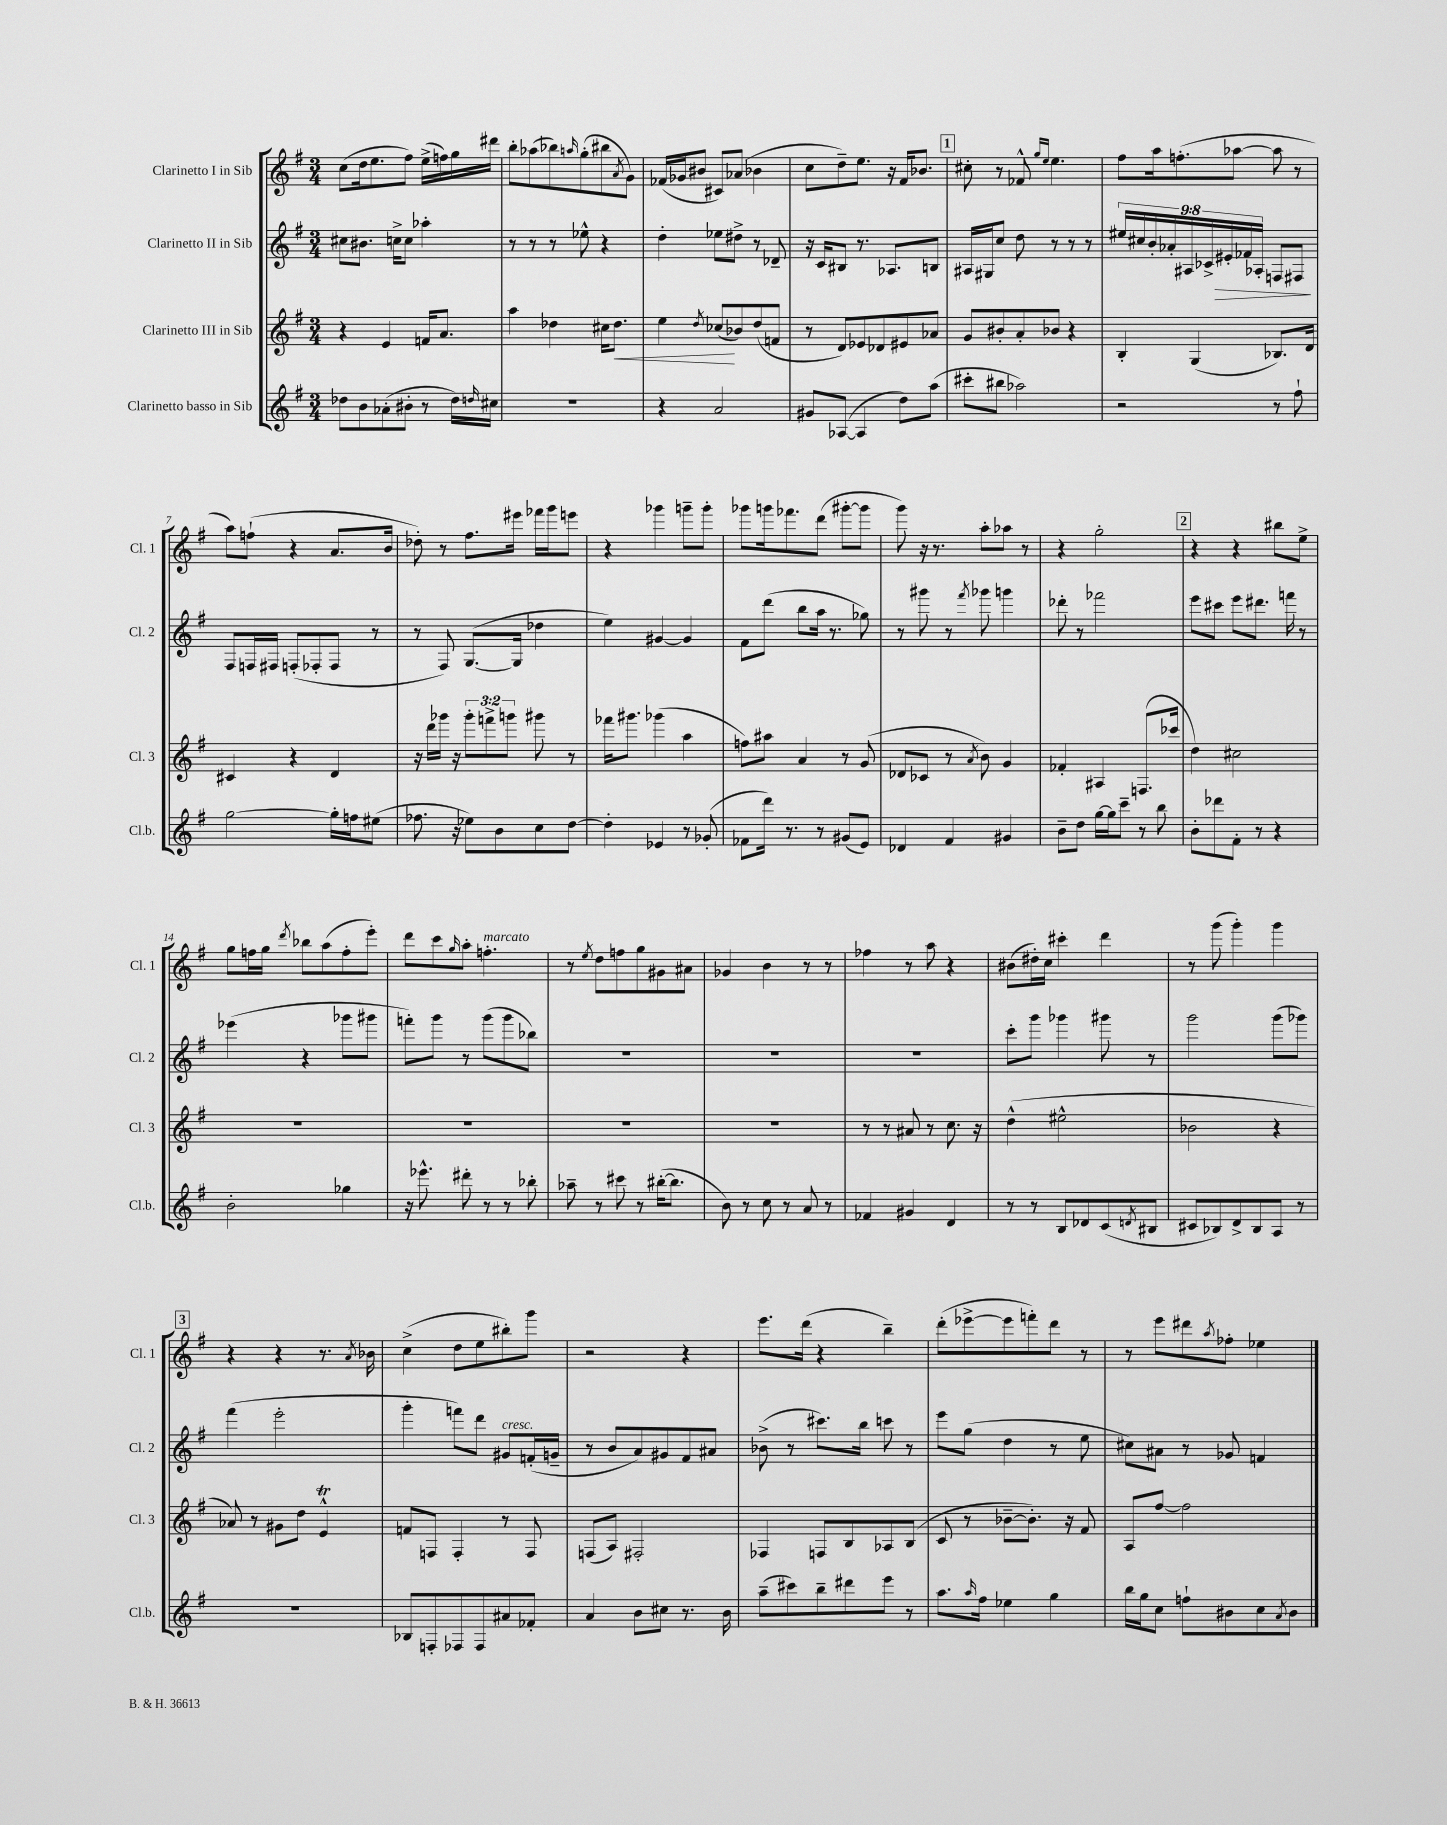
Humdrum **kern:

**kern	**kern	**dynam	**kern	**dynam	**kern
*part4	*part3	*part3	*part2	*part2	*part1
*staff4	*staff3	*staff3	*staff2	*staff2	*staff1
*I"Clarinetto basso in Sib	*I"Clarinetto III in Sib	*	*I"Clarinetto II in Sib	*	*I"Clarinetto I in Sib
*I'Cl.b.	*I'Cl. 3	*	*I'Cl. 2	*	*I'Cl. 1
*clefG2	*clefG2	*	*clefG2	*	*clefG2
*k[f#]	*k[f#]	*	*k[f#]	*	*k[f#]
*M3/4	*M3/4	*	*M3/4	*	*M3/4
=1	=1	=1	=1	=1	=1
8dd-X\L	4r	.	8cc#X\L	.	(8cc\L
8b\	.	.	8.b#X\J	.	16dd\k
.	.	.	.	.	8.ee\
(8a-X'\	4e/	.	.	.	.
.	.	.	16ccn^\KL	.	.
8b#X'\J	.	.	8cc\J	.	8ff#\J)
8r	16fn/KL	.	4aa-X'\	.	(16ee^\LL
.	8.a/J	.	.	.	16ffn\)
16dd-\LL)	.	.	.	.	16gg\
16qqddn/	.	.	.	.	.
16cc#X\JJ	.	.	.	.	16ddd#X\JJ
=2	=2	=2	=2	=2	=2
2.r	4aa\	.	8r	.	8bb'\L
.	.	.	8r	.	(8aa-X\
.	4dd-X\	.	8r	.	8bb-X\)
.	.	.	.	.	16qqaan/
.	.	.	8ee-X^^\	.	(8gg'\
.	16cc#X\KL	.	4r	.	8bb#X\
!	!	!LO:HP:b	!	!	!
.	8.dd-\J	<	.	.	.
.	.	.	.	.	8qa/
.	.	.	.	.	8g\J)
=3	=3	=3	=3	=3	=3
4r	4ee\	.	4dd'\	.	(16f-X/LL
.	.	.	.	.	16g-X/J
.	.	.	.	.	8b#X/J
.	8qdd/	.	.	.	.
2a/	(8cc-X/L	.	8ee-X\L	.	8c#X/L)
.	8b-X/)	[	8dd#X^\J	.	(8a-X/J
.	(8dd/	.	8r	.	4b-X\
.	8fn/J	.	8d-X~/	.	.
=4	=4	=4	=4	=4	=4
8g#X/L	8r	.	16r	.	8cc\L
.	.	.	16c/KL	.	.
([8A-X/J	8d/L)	.	8B#X/J	.	8dd~\)
4A-/]	8e-X/	.	8.r	.	8.ee\J
.	8d-X/	.	.	.	.
.	.	.	8.A-X/L	.	16r
8dd\L)	8e#X/	.	.	.	16f#/KL
.	.	.	.	.	8.b-X/J
(8aa\J	8a-X/J	.	8Bn/J	.	.
!!LO:REH:place=s1:t=1
=5	=5	=5	=5	=5	=5
8ccc#X'\L	8g/L	.	16A#X/LL	.	8cc#X'\
.	.	.	16G#X/J	.	.
8bb#X\J	8b#X'/	.	8cc/J	.	8r
2aa-X\)	8a'/	.	8dd\	.	8f-X^^/
.	.	.	.	.	16qqgg/LL
.	.	.	.	.	16qqee/JJ
.	8b-X/J	.	8r	.	4.ee\
.	4r	.	8r	.	.
.	.	.	8r	.	.
=6	=6	=6	=6	=6	=6
2r	4B'/	.	18ee#X/LL	.	8ff#\L
.	.	.	18cc#X/	.	.
.	.	.	18b'/	.	.
.	.	.	.	.	16aa\k
.	.	.	18a-X'/	.	.
.	.	.	.	.	(8.ffn'\
.	.	.	18A#X/	.	.
.	(4G/	.	.	.	.
.	.	.	18c-X^/	.	.
!	!	!	!	!LO:HP:b	!
.	.	.	18e#X'/	>	.
.	.	.	.	.	[8aa-X\J
.	.	.	18f-X/	.	.
.	.	.	18A-X'/JJ	.	.
8r	8.B-X/L)	.	8Fn/L	.	8aa-\]
8ff#`\	.	.	8F#X/J	.	8r
.	16d/Jk	.	.	.	.
.	.	.	.	]	.
!!LO:LB:g=z
=7	=7	=7	=7	=7	=7
[2gg\	4c#X/	.	8F#/L	.	8aa\L)
.	.	.	16Fn/L	.	(8ffn`\J
.	.	.	16F#X/JJ	.	.
.	4r	.	(8Fn'/L	.	4r
.	.	.	8F-X'/	.	.
16gg'\LL]	4d/	.	8F-/J	.	8.a/L
16ffn\J	.	.	.	.	.
(8ee#X\J	.	.	8r	.	.
.	.	.	.	.	16b/Jk
=8	=8	=8	=8	=8	=8
8.ff-X\	16r	.	8r	.	8dd-X'\)
.	16ddd\LL	.	.	.	.
.	16ggg-X\JJ	.	8F#/)	.	8r
16r	16r	.	.	.	.
8ee-X\L)	12ggg-'\L	.	([8.G/L	.	8.ff#\L
.	12fffn^\	.	.	.	.
8b\	.	.	.	.	.
.	12gggn\J	.	.	.	.
.	.	.	16G/Jk]	.	16eee#X\Jk
8cc\	8ggg#X\	.	4dd-X\	.	16fff-X\LL
.	.	.	.	.	16ggg\J
[8dd\J	8r	.	.	.	8eeen\J
=9	=9	=9	=9	=9	=9
4dd'\]	16fff-X\KL	.	4ee\)	.	4r
.	8.ggg#X\J	.	.	.	.
4e-X/	(4ggg-X\	.	[4g#X/	.	4ggg-X\
8r	4aa\	.	4g#/]	.	8gggn~\L
(8g-X'/	.	.	.	.	8ggg'\J
=10	=10	=10	=10	=10	=10
8f-X\L	8ffn\L)	.	8f#\L	.	8ggg-X\L
16ddd\Jk)	8aa#X\J	.	(8ddd\J	.	16gggn\k
8.r	.	.	.	.	8.fff-X\
.	4a/	.	8bb\L	.	.
8r	.	.	16aa\Jk	.	(8ddd\J
.	.	.	8.r	.	.
(8g#X/L	8r	.	.	.	[8ggg#X'\L
8e/J)	(8g/	.	8gg-X\)	.	8ggg#\J]
=11	=11	=11	=11	=11	=11
4d-X/	8d-X/L	.	8r	.	8ggg\)
.	8c-X/J	.	8ggg#X\	.	16r
.	.	.	.	.	8.r
4f#/	8r	.	8r	.	.
.	8qa/	.	8qfff#/	.	.
.	8b\)	.	8ggg-X\	.	8aa'\L
4g#X/	4g/	.	4gggn\	.	8aa-X\J
.	.	.	.	.	8r
=12	=12	=12	=12	=12	=12
8b~\L	4f-X'/	.	8ddd-X'\	.	4r
8dd\J	.	.	8r	.	.
[16gg\LL	4A#X/	.	2fff-X\	.	2gg'\
16gg\J]	.	.	.	.	.
8ccc~\J	.	.	.	.	.
8r	(8.Fn/L	.	.	.	.
8bb\	.	.	.	.	.
.	16ccc-X/Jk	.	.	.	.
!!LO:REH:place=s1:t=2
=13	=13	=13	=13	=13	=13
8b'\L	4dd\)	.	8eee\L	.	4r
8ddd-X\	.	.	8ccc#X\J	.	.
8f#'\J	2cc#X\	.	8eee\L	.	4r
8r	.	.	8.ddd#X\J	.	.
4r	.	.	.	.	8bb#X\L
.	.	.	16fffn\	.	.
.	.	.	8r	.	8ee^\J
!!LO:LB:g=z
=14	=14	=14	=14	=14	=14
2b'\	2.r	.	(4eee-X\	.	8gg\L
.	.	.	.	.	16ffn\L
.	.	.	.	.	16gg\JJ
.	.	.	.	.	8qddd/
.	.	.	4r	.	8bb-X\L
.	.	.	.	.	(8aa\
4gg-X\	.	.	8ggg-X\L	.	8ff'\
.	.	.	8ggg#X\J	.	8eee'\J)
=15	=15	=15	=15	=15	=15
16r	2.r	.	8fffn'\L)	.	8ddd\L
8.eee-X^^\	.	.	.	.	.
.	.	.	8ggg\J	.	8ccc\
.	.	.	.	.	16qqgg/
8ddd#X'\	.	.	8r	.	8aa'\J
!	!	!	!	!	!LO:TX:a:i:t=marcato
8r	.	.	(8ggg\L	.	4.ffn'\
8r	.	.	8ggg\	.	.
8bb-X'\	.	.	8bb-X\J)	.	.
=16	=16	=16	=16	=16	=16
8aa-X~\	2.r	.	2.r	.	8r
.	.	.	.	.	8qee/
8r	.	.	.	.	8dd\L
8ccc#X\	.	.	.	.	8ffn\
8r	.	.	.	.	8gg\
([16bb#X'\KL	.	.	.	.	8g#X\
8.bb#\J]	.	.	.	.	.
.	.	.	.	.	8a#X\J
=17	=17	=17	=17	=17	=17
8b\)	2.r	.	2.r	.	4g-X/
8r	.	.	.	.	.
8cc\	.	.	.	.	4b\
8r	.	.	.	.	.
8a/	.	.	.	.	8r
8r	.	.	.	.	8r
=18	=18	=18	=18	=18	=18
4f-X/	8r	.	2.r	.	4ff-X\
.	8r	.	.	.	.
4g#X/	8a#X/	.	.	.	8r
.	8r	.	.	.	8aa\
4d/	8.cc\	.	.	.	4r
.	16r	.	.	.	.
=19	=19	=19	=19	=19	=19
8r	(4dd^^\	.	8ccc'\L	.	(8b#X\L
8r	.	.	8ggg\J	.	16dd#X'\L)
.	.	.	.	.	16cc\JJ
8B/L	2ee#X^^\	.	4ggg-X\	.	4ccc#X'\
8d-X/	.	.	.	.	.
(8c/	.	.	8ggg#X\	.	4ddd\
8qdn/	.	.	.	.	.
8B#X/J	.	.	8r	.	.
=20	=20	=20	=20	=20	=20
8c#X/L	2b-X\	.	2ggg\	.	8r
8B-X/)	.	.	.	.	(8ggg\
8d^/	.	.	.	.	4ggg'\)
8B-/	.	.	.	.	.
8A/J	4r	.	(8ggg\L	.	4ggg\
8r	.	.	8ggg-X\J)	.	.
!!LO:LB:g=z
!!LO:REH:place=s1:t=3
=21	=21	=21	=21	=21	=21
2.r	8a-X/)	.	(4fff#\	.	4r
.	8r	.	.	.	.
.	8g#X\L	.	2eee'\	.	4r
.	8dd\J	.	.	.	.
.	4eT^^/	.	.	.	8.r
.	.	.	.	.	8qa/
.	.	.	.	.	16b-X\
=22	=22	=22	=22	=22	=22
8B-X/L	8fn/L	.	4ggg'\	.	(4cc^\
8Fn'/	8Fn/J	.	.	.	.
8F-X/	4F'/	.	8fffn\L)	.	8dd\L
8F-/	.	.	8ddd\J	.	8ee\
!	!	!	!LO:TX:a:i:t=cresc.	!	!
8a#X/	8r	.	8g#X/L	.	8bb#X'\)
8f-X'/J	8F/	.	(16fn'/L	.	8ggg\J
.	.	.	16gn~/JJ	.	.
=23	=23	=23	=23	=23	=23
4a/	(8Fn/L	.	8r	.	2r
.	8A/J)	.	8b/L	.	.
8b\L	2F#X'/	.	8a/)	.	.
8cc#X\J	.	.	8g#X/	.	.
8.r	.	.	8f#/	.	4r
.	.	.	8a#X/J	.	.
16b\	.	.	.	.	.
=24	=24	=24	=24	=24	=24
(8aa~\L	4F-X/	.	(8b-X^\	.	8.eee\L
8ccc#X\)	.	.	8r	.	.
.	.	.	.	.	(16ddd\Jk
8bb~\	8Fn/L	.	8.ccc#X\L)	.	4r
8ddd#X\	8B/	.	.	.	.
.	.	.	16bb\Jk	.	.
8eee\J	8A-X/	.	8cccn\	.	4bb~\)
8r	(8B/J	.	8r	.	.
=25	=25	=25	=25	=25	=25
8.aa\L	8c/	.	8eee\L	.	(8ddd'\L
.	8r	.	(8gg\J	.	[8eee-X^\
16qqaa/	.	.	.	.	.
16ff#\Jk	.	.	.	.	.
4ee-X\	[8b-X~\L	.	4dd\	.	8eee-\]
.	8.b-'\J])	.	.	.	8fffn'\)
4gg\	.	.	8r	.	8ddd\J
.	16r	.	.	.	.
.	8f#/	.	8ee\	.	8r
=26	=26	=26	=26	=26	=26
16bb\LL	8A/L	.	8cc#X\L)	.	8r
16gg\J	.	.	.	.	.
8cc\J	[8ff#/J	.	8a#X\J	.	8eee\L
8ffn`\L	2ff#\]	.	8r	.	8ddd#X\
.	.	.	.	.	8qaa/
8b#X\	.	.	8g-X/	.	8ff-X'\J
8cc\	.	.	4fn/	.	4ee-X\
8qa/	.	.	.	.	.
8b#\J	.	.	.	.	.
==	==	==	==	==	==
*-	*-	*-	*-	*-	*-
